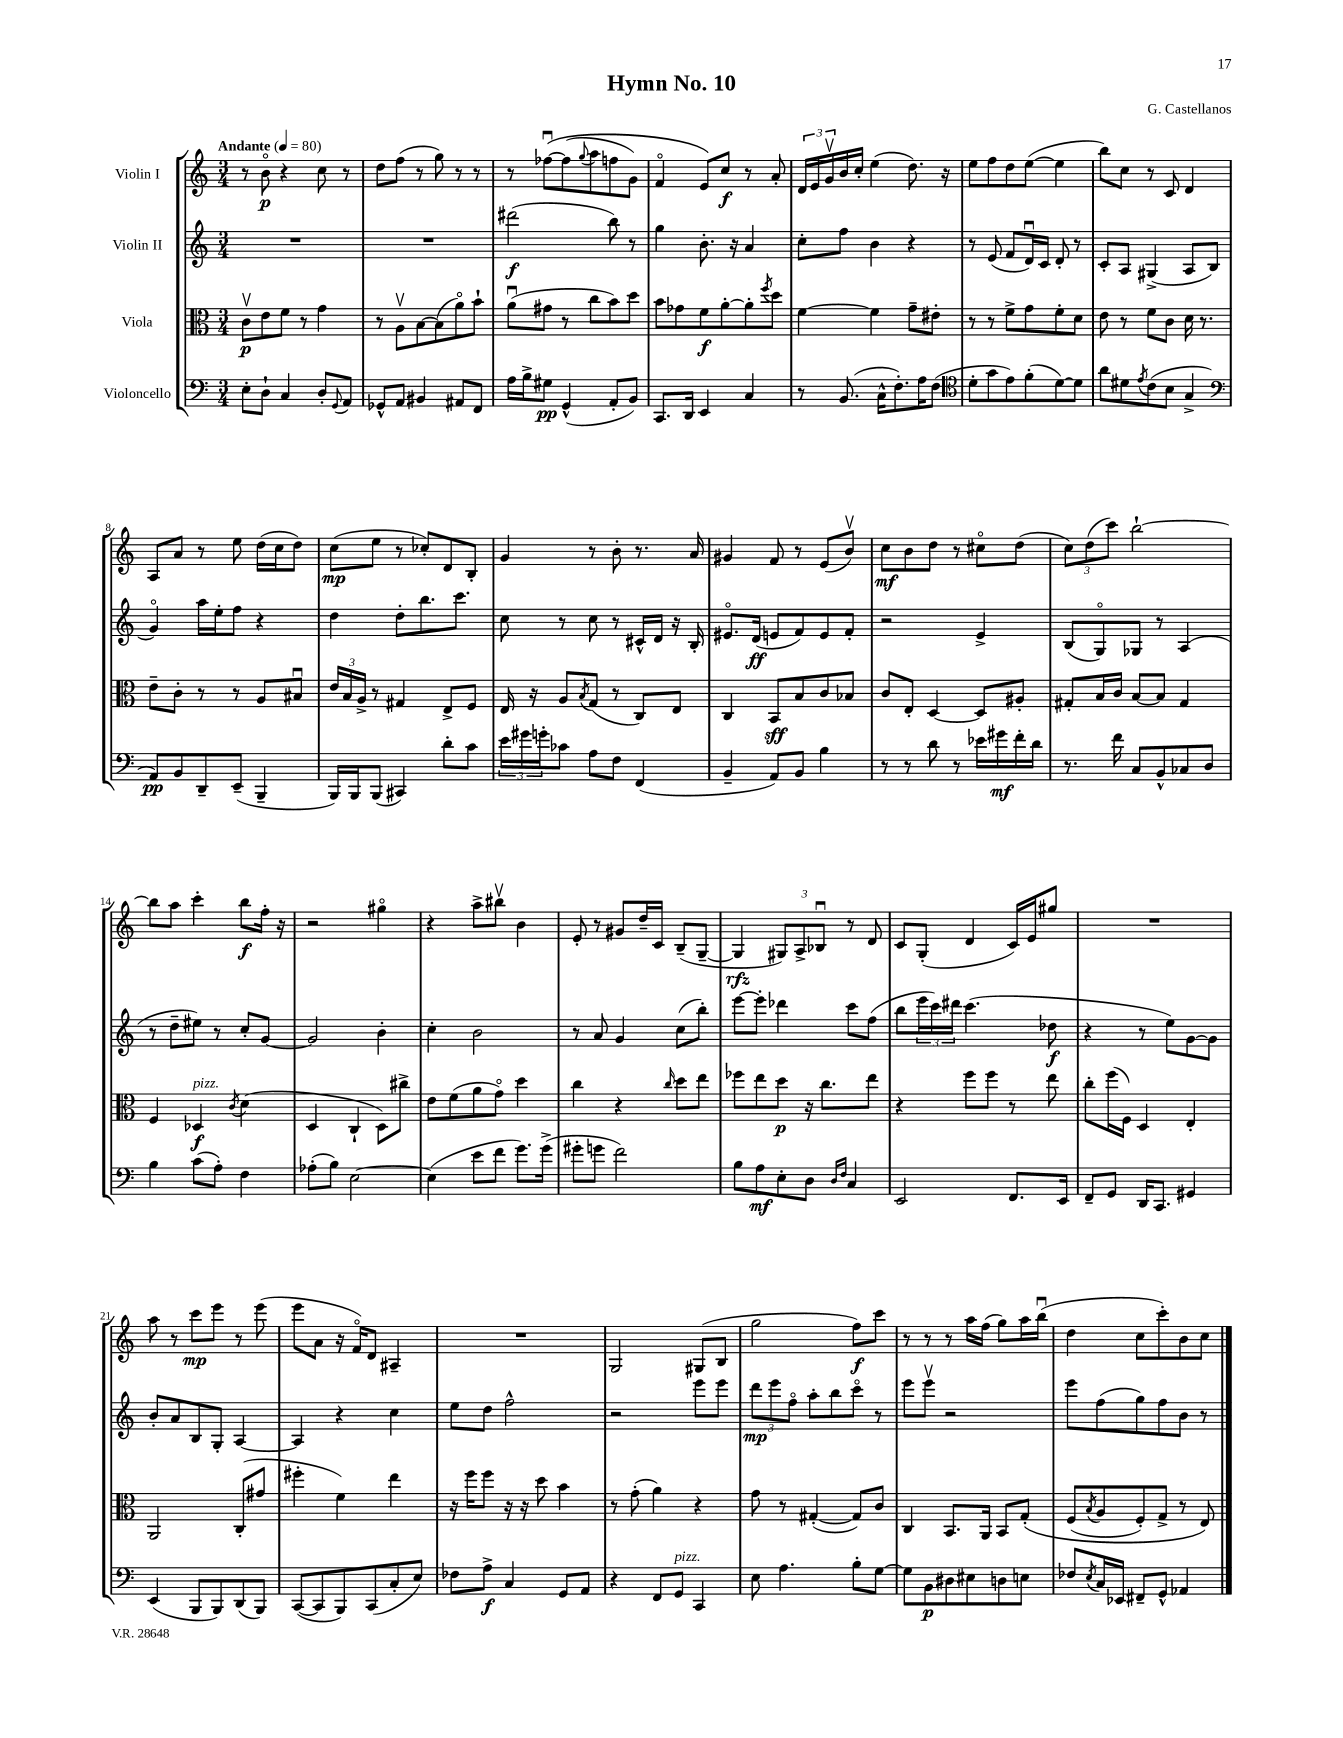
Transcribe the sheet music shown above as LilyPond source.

\header { title = "Hymn No. 10" composer = "G. Castellanos" }
<<
\new StaffGroup <<
\new Staff = "s0" \with { instrumentName = "Violin I" } {
    \clef treble \key c \major \numericTimeSignature \time 3/4 \tempo "Andante" 4 = 80
    r8 b'8\flageolet\p r4 c''8 r8 |
    d''8 f''8( r8 g''8) r8 r8 |
    r8 fes''8~\downbow\( fes''8( \appoggiatura { g''8 } a''8 f''8 g'8) |
    f'4\flageolet e'8\) c''8\f r8 a'8-. |
    \tuplet 3/2 { d'16 e'16 g'16\upbow } b'16 c''16-. e''4( d''8.) r16 |
    e''8 f''8 d''8 e''8~( e''4 |
    b''8) c''8 r8 c'8 d'4 |
    a8 a'8 r8 e''8 d''16( c''16 d''8) |
    c''8\mp( e''8 r8 ces''8-.) d'8 b8-. |
    g'4 r8 b'8-. r8. a'16 |
    gis'4 f'8 r8 e'8( b'8\upbow) |
    c''8\mf b'8 d''8 r8 cis''8\flageolet d''8( |
    \tuplet 3/2 { c''8) d''8( c'''8) } b''2~-! |
    b''8 a''8 c'''4-. b''8\f f''16-. r16 |
    r2 gis''4\flageolet |
    r4 a''8-> bis''8\upbow b'4 |
    e'8-. r8 gis'8 d''16-- c'16 b8--( g8~-- |
    g4\rfz \tuplet 3/2 { gis8) a8-> bes8\downbow } r8 d'8 |
    c'8 g8-.( d'4 c'16) e'16 gis''8 |
    R2. |
    a''8 r8 c'''8\mp e'''8 r8 e'''8( |
    e'''8 a'8 r16 f'16\flageolet) d'8 ais4-- |
    R2. |
    g2 gis8( b8 |
    g''2 f''8\f) c'''8 |
    r8 r8 r8 a''16 f''16( g''8) a''16 b''16\downbow( |
    d''4 c''8 c'''8-.) b'8 c''8 \bar "|." |
}
\new Staff = "s1" \with { instrumentName = "Violin II" } {
    \clef treble \key c \major \numericTimeSignature \time 3/4
    R2. |
    R2. |
    dis'''2\f( b''8) r8 |
    g''4 b'8.-. r16 a'4 |
    c''8-. f''8 b'4 r4 |
    r8 e'8( f'8 d'16\downbow) c'16 d'8-. r8 |
    c'8-. a8 gis4->( a8 b8 |
    g'4\flageolet) a''16 e''16-. f''8 r4 |
    d''4 d''8-. b''8. c'''8. |
    c''8 r8 c''8 r8 cis'16-^ d'16 r16 b16-. |
    eis'8.\flageolet d'16\ff( e'8 f'8) e'8 f'8-. |
    r2 e'4-> |
    b8( g8\flageolet) ges8 r8 a4( |
    r8 d''8-- eis''8) r8 c''8-. g'8~ |
    g'2 b'4-. |
    c''4-. b'2 |
    r8 a'8 g'4 c''8( b''8-.) |
    e'''8~ e'''8-. des'''4 c'''8 f''8( |
    b''8 \tuplet 3/2 { e'''16 c'''16) dis'''16 } c'''4.( des''8\f |
    r4 r8 e''8) g'8~ g'8 |
    b'8-. a'8 b8 g8-. a4~ |
    a4 r4 c''4 |
    e''8 d''8 f''2-^ |
    r2 e'''8 e'''8 |
    \tuplet 3/2 { d'''8\mp e'''8 f''8\flageolet } a''8-. b''8 c'''8\flageolet r8 |
    e'''8 e'''8\upbow r2 |
    e'''8 f''8( g''8) f''8 b'8 r8 \bar "|." |
}
\new Staff = "s2" \with { instrumentName = "Viola" } {
    \clef alto \key c \major \numericTimeSignature \time 3/4
    c'8\upbow\p e'8 f'8 r8 g'4 |
    r8 a8\upbow b8~ b8( a'8\flageolet) b'8-! |
    a'8\downbow( gis'8 r8 c''8 b'8) d''8 |
    b'8 ges'8 f'8\f a'8~-. a'8-. \acciaccatura { f''8 } d''8 |
    f'4~ f'4 g'8-- eis'8-. |
    r8 r8 f'8-> g'8 f'8-. d'8 |
    e'8 r8 f'8 c'8 d'16 r8. |
    e'8-- c'8-. r8 r8 a8 bis8\downbow |
    \tuplet 3/2 { e'16 b16 a16-> } r8 gis4 e8-> f8 |
    e16 r16 a8 \acciaccatura { b8 } g8( r8 c8) e8 |
    c4 b,8\sff b8 c'8 bes8 |
    c'8 e8-. d4~ d8 ais8-. |
    gis8-. b16 c'16 b8~ b8 gis4 |
    f4 des4\f^\markup { \italic "pizz." } \acciaccatura { c'8 } d'4( |
    d4 c4-! d8) cis''8-> |
    e'8 f'8( a'8 g'8\flageolet) d''4 |
    c''4 r4 \grace { c''16 } d''8 e''8 |
    fes''8 e''8 d''8\p r16 c''8. e''8 |
    r4 f''8 f''8 r8 e''8 |
    c''8-. f''16( f16) d4 e4-. |
    a,2 c8-.( gis'8 |
    fis''4-. f'4) e''4 |
    r16 f''16 f''8 r16 r16 d''8 b'4 |
    r8 g'8-.( a'4) r4 |
    g'8 r8 gis4~-.( gis8) c'8 |
    c4 b,8. a,16 b,8 g8-.\( |
    f8( \acciaccatura { b8 } a8 f8-.) g8-> r8 e8\) \bar "|." |
}
\new Staff = "s3" \with { instrumentName = "Violoncello" } {
    \clef bass \key c \major \numericTimeSignature \time 3/4
    e8-. d8-! c4 d8-. \appoggiatura { g,8 } a,8 |
    ges,8-^ a,8 bis,4 ais,8 f,8 |
    a16 b16-> gis8\pp g,4-^( a,8-. b,8) |
    c,8. d,16 e,4 c4 |
    r8 b,8.( c16-^ f8.-.) a16 f8( |
    \clef tenor d'8-. g'8 e'8) f'8-.( d'8~) d'8 |
    a'8 dis'8 \acciaccatura { e'8 } c'8( b8 g4-> |
    \clef bass a,8\pp) b,8 d,8-- e,8--( b,,4-- |
    b,,16) b,,16 b,,8( cis,4) d'8-. c'8 |
    \tuplet 3/2 { e'16 gis'16 g'16-. } ces'8 a8 f8 f,4( |
    b,4-- a,8) b,8 b4 |
    r8 r8 d'8 r8 ees'16 gis'16\mf f'16-. d'16 |
    r8. f'16 c8 b,8-^ ces8 d8 |
    b4 c'8( a8-.) f4 |
    aes8-.( b8) e2~ |
    e4( e'8 f'8 g'8.) g'16->( |
    gis'8-. g'8 f'2) |
    b8 a8\mf e8-. d8 \grace { d16 f16 } c4 |
    e,2 f,8. e,16 |
    f,8-- g,8 d,16 c,8. gis,4 |
    e,4( b,,8 b,,8) d,8( b,,8) |
    c,8~( c,8 b,,8) c,8( c8-. e8) |
    fes8 a8->\f c4 g,8 a,8 |
    r4 f,8 g,8^\markup { \italic "pizz." } c,4 |
    e8 a4. b8-. g8~ |
    g8 b,8\p dis8 eis8 d8 e8 |
    fes8 \acciaccatura { e8 } c16 ees,16 fis,8-- g,8-^ aes,4 \bar "|." |
}
>>
>>
